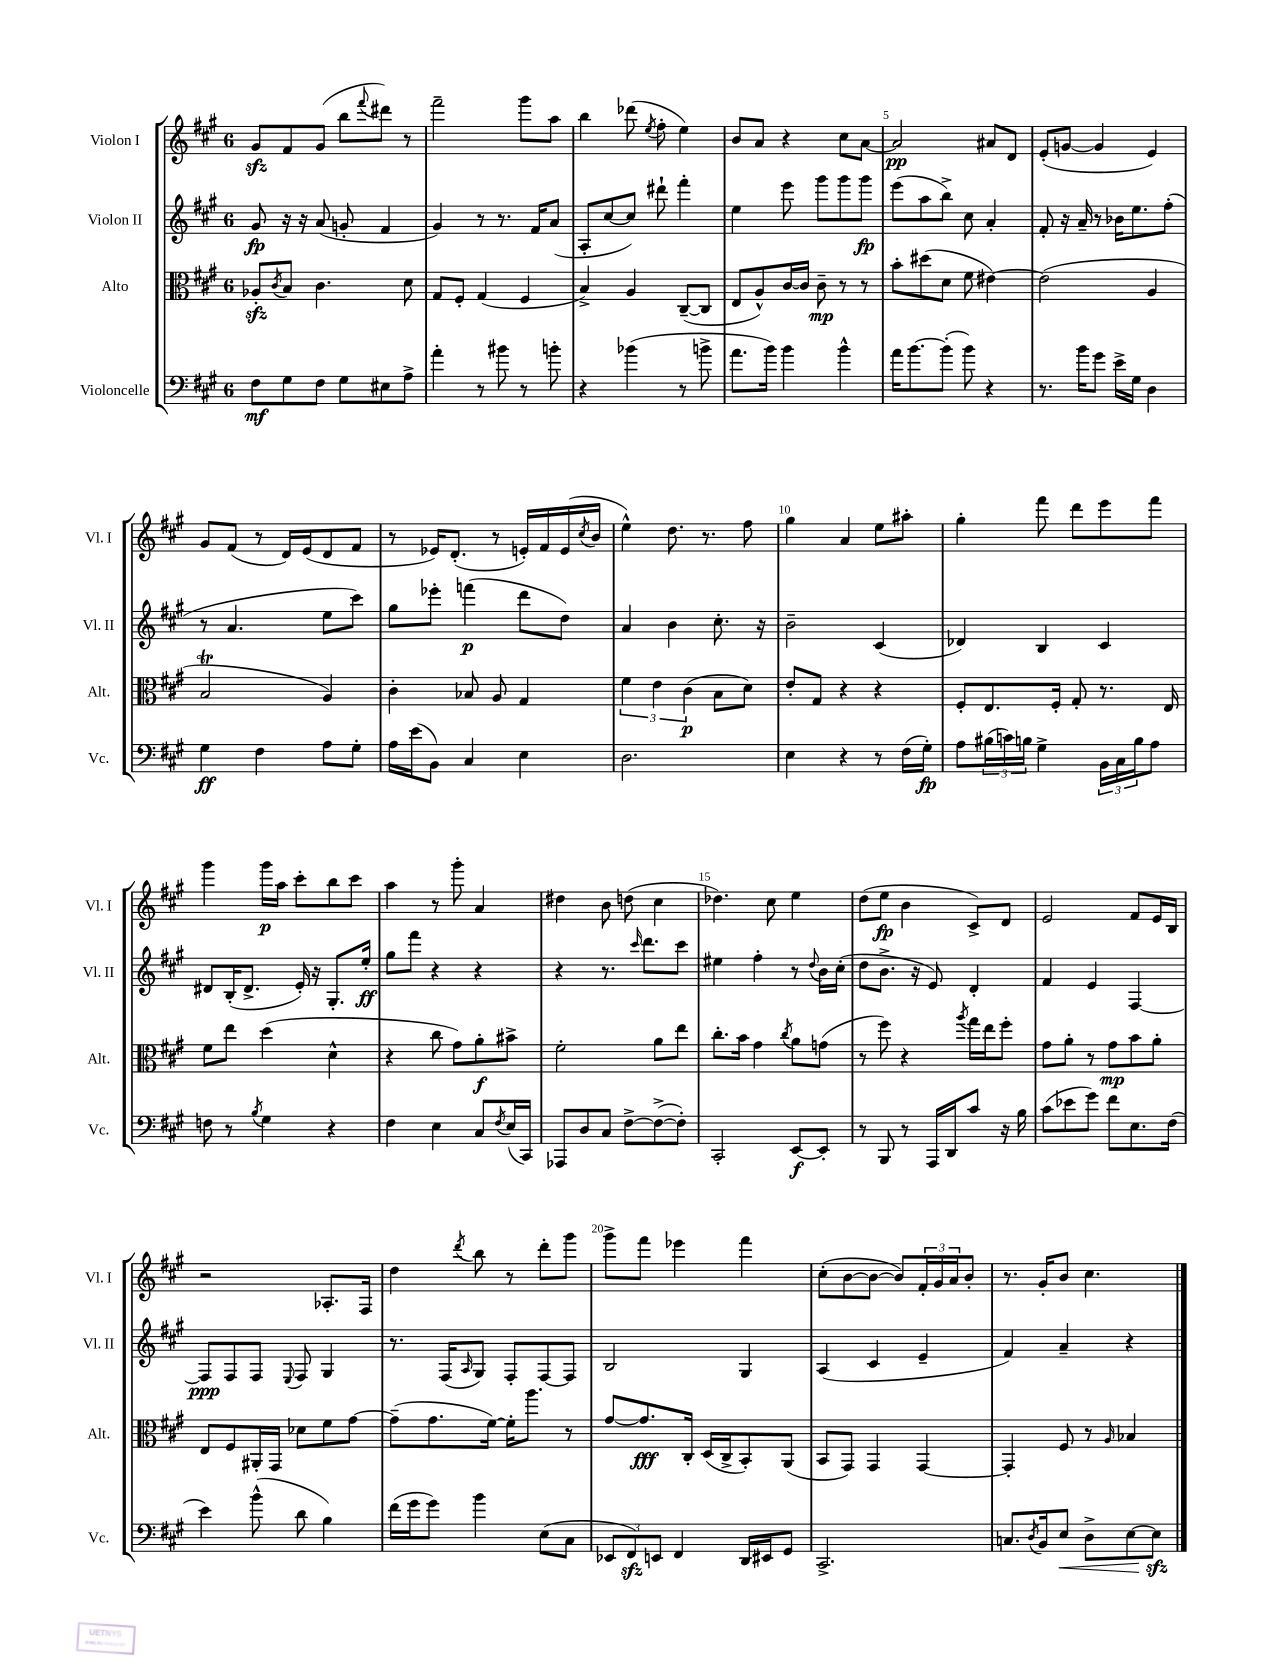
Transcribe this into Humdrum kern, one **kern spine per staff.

**kern	**dynam	**kern	**dynam	**kern	**dynam	**kern	**dynam
*part4	*part4	*part3	*part3	*part2	*part2	*part1	*part1
*staff4	*staff4	*staff3	*staff3	*staff2	*staff2	*staff1	*staff1
*I"Violoncelle	*	*I"Alto	*	*I"Violon II	*	*I"Violon I	*
*I'Vc.	*	*I'Alt.	*	*I'Vl. II	*	*I'Vl. I	*
*clefF4	*	*clefC3	*	*clefG2	*	*clefG2	*
*k[f#c#g#]	*	*k[f#c#g#]	*	*k[f#c#g#]	*	*k[f#c#g#]	*
*M6/8	*	*M6/8	*	*M6/8	*	*M6/8	*
=1	=1	=1	=1	=1	=1	=1	=1
8F#\L	mf	8A-Xzz'/L	.	8g#/	fp	8g#zz/L	.
.	.	8qc#/	.	.	.	.	.
8G#\	.	8B/J	.	16r	.	8f#/	.
.	.	.	.	16r	.	.	.
8F#\J	.	4.c#\	.	(8a/	.	(8g#/J	.
8G#\L	.	.	.	8gn'/	.	8bb\L	.
.	.	.	.	.	.	8qqfff#/	.
8E#X\	.	.	.	4f#/	.	8ddd#X\J)	.
8A^\J	.	8d\	.	.	.	8r	.
=2	=2	=2	=2	=2	=2	=2	=2
4a'\	.	8G#/L	.	4g#/)	.	2fff#~\	.
.	.	8F#'/J	.	.	.	.	.
8r	.	(4G#/	.	8r	.	.	.
8b#X\	.	.	.	8.r	.	.	.
8r	.	4F#/	.	.	.	8ggg#\L	.
.	.	.	.	16f#/KL	.	.	.
8bn'\	.	.	.	(8a/J	.	8aa\J	.
=3	=3	=3	=3	=3	=3	=3	=3
4r	.	4B^/)	.	8A'/L	.	4bb\	.
.	.	.	.	[8cc#/	.	.	.
(4b-X\	.	4A/	.	8cc#/J])	.	(8ddd-X\	.
.	.	.	.	.	.	8qee/	.
.	.	.	.	8ddd#X`\	.	8ff#'\	.
8r	.	([8C#~/L	.	4fff#'\	.	4ee\)	.
8bn^\	.	8C#/J]	.	.	.	.	.
=4	=4	=4	=4	=4	=4	=4	=4
8.a\L	.	8E/L	.	4ee\	.	8b/L	.
.	.	8A^^/)	.	.	.	8a/J	.
16b\Jk)	.	.	.	.	.	.	.
4b\	.	[16c#/L	.	8eee\	.	4r	.
.	.	16c#/JJ]	.	.	.	.	.
.	.	8c#~\	mp	8ggg#\L	.	.	.
4b^^\	.	8r	.	8ggg#\	.	8cc#\L	.
.	.	8r	.	8ggg#\J	fp	[8a\J	.
=5	=5	=5	=5	=5	=5	=5	=5
16a\KL	.	8b'\L	.	(8eee\L	.	2a/]	pp
[8.b\	.	.	.	.	.	.	.
.	.	(8dd#X\	.	8aa\	.	.	.
(8b'\J]	.	8d\J	.	8bb^\J)	.	.	.
8b\)	.	8f#\	.	8cc#\	.	.	.
4r	.	[4e#X\)	.	4a'/	.	8a#X/L	.
.	.	.	.	.	.	8d/J	.
=6	=6	=6	=6	=6	=6	=6	=6
8.r	.	(2e#\]	.	8f#'/	.	(8e'/L	.
.	.	.	.	16r	.	[8gn/J	.
16b\KL	.	.	.	16a~/	.	.	.
8g#\J	.	.	.	8r	.	4g/]	.
16e^\LL	.	.	.	16b-X\KL	.	.	.
16G#\JJ	.	.	.	8.ee\	.	.	.
4D\	.	4A/	.	.	.	4e/)	.
.	.	.	.	(8ff#'\J	.	.	.
!!LO:LB:g=z
=7	=7	=7	=7	=7	=7	=7	=7
4G#\	ff	2BT/	.	8r	.	8g#/L	.
.	.	.	.	4.a/	.	(8f#/J	.
4F#\	.	.	.	.	.	8r	.
.	.	.	.	.	.	16d/LL)	.
.	.	.	.	.	.	(16e/J	.
8A\L	.	4A/)	.	8ee\L	.	8d/	.
8G#'\J	.	.	.	8ccc#\J)	.	8f#/J	.
=8	=8	=8	=8	=8	=8	=8	=8
16A\LL	.	4c#'\	.	8gg#\L	.	8r	.
(16e\J	.	.	.	.	.	.	.
8BB\J)	.	.	.	8eee-X'\J	.	16e-X/KL)	.
.	.	.	.	.	.	(8.d'/J	.
4C#/	.	8B-X/	.	(4fffn\	p	.	.
.	.	8A/	.	.	.	8r	.
4E\	.	4G#/	.	8ddd\L	.	16en'/LL)	.
.	.	.	.	.	.	16f#/	.
.	.	.	.	8dd\J)	.	(16e/	.
.	.	.	.	.	.	8qcc#/	.
.	.	.	.	.	.	16b/JJ	.
=9	=9	=9	=9	=9	=9	=9	=9
2.D\	.	6f#\	.	4a/	.	4ee^^\)	.
.	.	6e\	.	.	.	.	.
.	.	.	.	4b\	.	8.dd\	.
.	.	(6c#\	p	.	.	.	.
.	.	.	.	.	.	8.r	.
.	.	8B\L	.	8.cc#'\	.	.	.
.	.	8d\J)	.	.	.	8ff#\	.
.	.	.	.	16r	.	.	.
=10	=10	=10	=10	=10	=10	=10	=10
4E\	.	8e'/L	.	2b~\	.	4gg#\	.
.	.	8G#/J	.	.	.	.	.
4r	.	4r	.	.	.	4a/	.
8r	.	4r	.	(4c#/	.	8ee\L	.
(16F#\LL	.	.	.	.	.	8aa#X'\J	.
16G#'\JJ)	fp	.	.	.	.	.	.
=11	=11	=11	=11	=11	=11	=11	=11
8A\L	.	8F#'/L	.	4d-X/)	.	4gg#'\	.
(24B#X\L	.	8.E/	.	.	.	.	.
24cn\)	.	.	.	.	.	.	.
24Bn\JJ	.	.	.	.	.	.	.
4G#^\	.	.	.	4B/	.	8fff#\	.
.	.	16F#'/Jk	.	.	.	.	.
.	.	8G#'/	.	.	.	8ddd\L	.
24BB\LL	.	8.r	.	4c#/	.	8eee\	.
24C#\	.	.	.	.	.	.	.
24B\J	.	.	.	.	.	.	.
8A\J	.	.	.	.	.	8fff#\J	.
.	.	16E/	.	.	.	.	.
!!LO:LB:g=z
=12	=12	=12	=12	=12	=12	=12	=12
8Fn\	.	8f#\L	.	8d#X/L	.	4ggg#\	.
8r	.	8ee\J	.	(16B'/K	.	.	.
.	.	.	.	8.d#^/J	.	.	.
8qB/	.	.	.	.	.	.	.
4G#\	.	(4dd\	.	.	.	16ggg#\LL	p
.	.	.	.	.	.	16aa\JJ	.
.	.	.	.	16e'/)	.	8ccc#'\L	.
.	.	.	.	16r	.	.	.
4r	.	4d^^\	.	8.G#'/L	.	8bb\	.
.	.	.	.	.	.	8ccc#\J	.
.	.	.	.	16ee'/Jk	ff	.	.
=13	=13	=13	=13	=13	=13	=13	=13
4F#\	.	4r	.	8gg#\L	.	4aa\	.
.	.	.	.	8fff#\J	.	.	.
4E\	.	8cc#\	.	4r	.	8r	.
.	.	8g#\L)	.	.	.	8ggg#'\	.
8C#/L	.	8a'\	f	4r	.	4a/	.
8qF#/	.	.	.	.	.	.	.
(16E/L	.	8b#X^\J	.	.	.	.	.
16CC#/JJ)	.	.	.	.	.	.	.
=14	=14	=14	=14	=14	=14	=14	=14
8AAA-X/L	.	2f#'\	.	4r	.	4dd#X\	.
8D/	.	.	.	.	.	.	.
8C#/J	.	.	.	8.r	.	8b\	.
[8F#^\L	.	.	.	.	.	(8ddn\	.
.	.	.	.	16qqccc#/	.	.	.
.	.	.	.	8.ddd\L	.	.	.
(8F#^\_	.	8a\L	.	.	.	4cc#\	.
8F#'\J])	.	8ee\J	.	8ccc#\J	.	.	.
=15	=15	=15	=15	=15	=15	=15	=15
2CC#'/	.	8.cc#'\L	.	4ee#X\	.	4.dd-X\)	.
.	.	16b\Jk	.	.	.	.	.
.	.	4g#\	.	4ff#'\	.	.	.
.	.	.	.	.	.	8cc#\	.
.	.	8qcc#/	.	.	.	.	.
[8EE/L	f	8a\L	.	8r	.	4ee\	.
.	.	.	.	8qqdd/	.	.	.
8EE'/J]	.	(8gn\J	.	16b\LL	.	.	.
.	.	.	.	(16cc#'\JJ	.	.	.
=16	=16	=16	=16	=16	=16	=16	=16
8r	.	8r	.	8dd\L	.	(8dd\L	.
8BBB/	.	8ff#\)	.	8.b^\J	.	8ee\J	fp
8r	.	4r	.	.	.	4b\	.
.	.	.	.	16r	.	.	.
16AAA/LL	.	.	.	8e/)	.	.	.
16DD/J	.	.	.	.	.	.	.
.	.	8qaa/	.	.	.	.	.
8c#/J	.	16gg#\LL	.	4d'/	.	8c#^/L)	.
.	.	16ee\J	.	.	.	.	.
16r	.	8ff#'\J	.	.	.	8d/J	.
16B\	.	.	.	.	.	.	.
=17	=17	=17	=17	=17	=17	=17	=17
(8c#\L	.	8g#\L	.	4f#/	.	2e/	.
8e-X\	.	8a'\J	.	.	.	.	.
8g#\J)	.	8r	.	4e/	.	.	.
8f#\L	.	8g#\L	mp	.	.	.	.
8.E\	.	8b\	.	[4F#/	.	8f#/L	.
.	.	8a'\J	.	.	.	16e/L	.
(16F#\Jk	.	.	.	.	.	16B/JJ	.
!!LO:LB:g=z
=18	=18	=18	=18	=18	=18	=18	=18
4e\)	.	8E/L	.	8F#/L]	ppp	2r	.
.	.	8F#/	.	8F#/	.	.	.
(8b^^\	.	16AA#X'/L	.	8F#/J	.	.	.
.	.	16GG#/JJ	.	.	.	.	.
.	.	.	.	8qqE/	.	.	.
8d\	.	8d-X\L	.	8F#/	.	.	.
4B\)	.	8f#\	.	4G#/	.	8.A-X'/L	.
.	.	[8g#\J	.	.	.	.	.
.	.	.	.	.	.	16F#/Jk	.
=19	=19	=19	=19	=19	=19	=19	=19
(16f#\LL	.	(8g#~\L]	.	8.r	.	4dd\	.
16g#\J	.	.	.	.	.	.	.
8g#\J)	.	8.g#\	.	.	.	.	.
.	.	.	.	(16F#/KL	.	.	.
.	.	.	.	16qqA/	.	8qddd/	.
4b\	.	.	.	8G#/J)	.	8bb\	.
.	.	[16f#\Jk)	.	.	.	.	.
.	.	16f#'\KL]	.	8F#'/L	.	8r	.
.	.	8.aa\J	.	.	.	.	.
(8E\L	.	.	.	[8F#/	.	8ddd'\L	.
8C#\J	.	8r	.	8F#/J]	.	8ggg#\J	.
=20	=20	=20	=20	=20	=20	=20	=20
12EE-X/L	.	[8g#/L	.	2B/	.	8ggg#^\L	.
12FF#zz/)	.	.	.	.	.	.	.
.	.	8.g#/]	fff	.	.	8fff#\J	.
12EEn/J	.	.	.	.	.	.	.
4FF#/	.	.	.	.	.	4eee-X\	.
.	.	16C#'/Jk	.	.	.	.	.
.	.	(16D/LL	.	.	.	.	.
.	.	16C#^/J	.	.	.	.	.
16DD/LL	.	8BB'/)	.	4G#/	.	4fff#\	.
16EE#X/J	.	.	.	.	.	.	.
8GG#/J	.	(8AA/J	.	.	.	.	.
=21	=21	=21	=21	=21	=21	=21	=21
2.CC#^/	.	8BB/L	.	(4A/	.	(8cc#'\L	.
.	.	8GG#/J)	.	.	.	[8b\	.
.	.	4GG#/	.	4c#/	.	8b\J_	.
.	.	.	.	.	.	8b/L])	.
.	.	[4GG#/	.	4e~/	.	24f#'/L	.
.	.	.	.	.	.	24g#/	.
.	.	.	.	.	.	24a/J	.
.	.	.	.	.	.	8b'/J	.
=22	=22	=22	=22	=22	=22	=22	=22
8.Cn/L	.	4GG#'/]	.	4f#/)	.	8.r	.
8qD/	.	.	.	.	.	.	.
16BB/k	.	.	.	.	.	16g#'/KL	.
!	!LO:HP:b	!	!	!	!	!	!
8E/J	<	8F#/	.	4a~/	.	8b/J	.
8D^\L	.	8r	.	.	.	4.cc#\	.
.	.	16qqA/	.	.	.	.	.
[8E\	.	4B-X/	.	4r	.	.	.
8Ezz\J]	.	.	.	.	.	.	.
.	[	.	.	.	.	.	.
==	==	==	==	==	==	==	==
*-	*-	*-	*-	*-	*-	*-	*-
